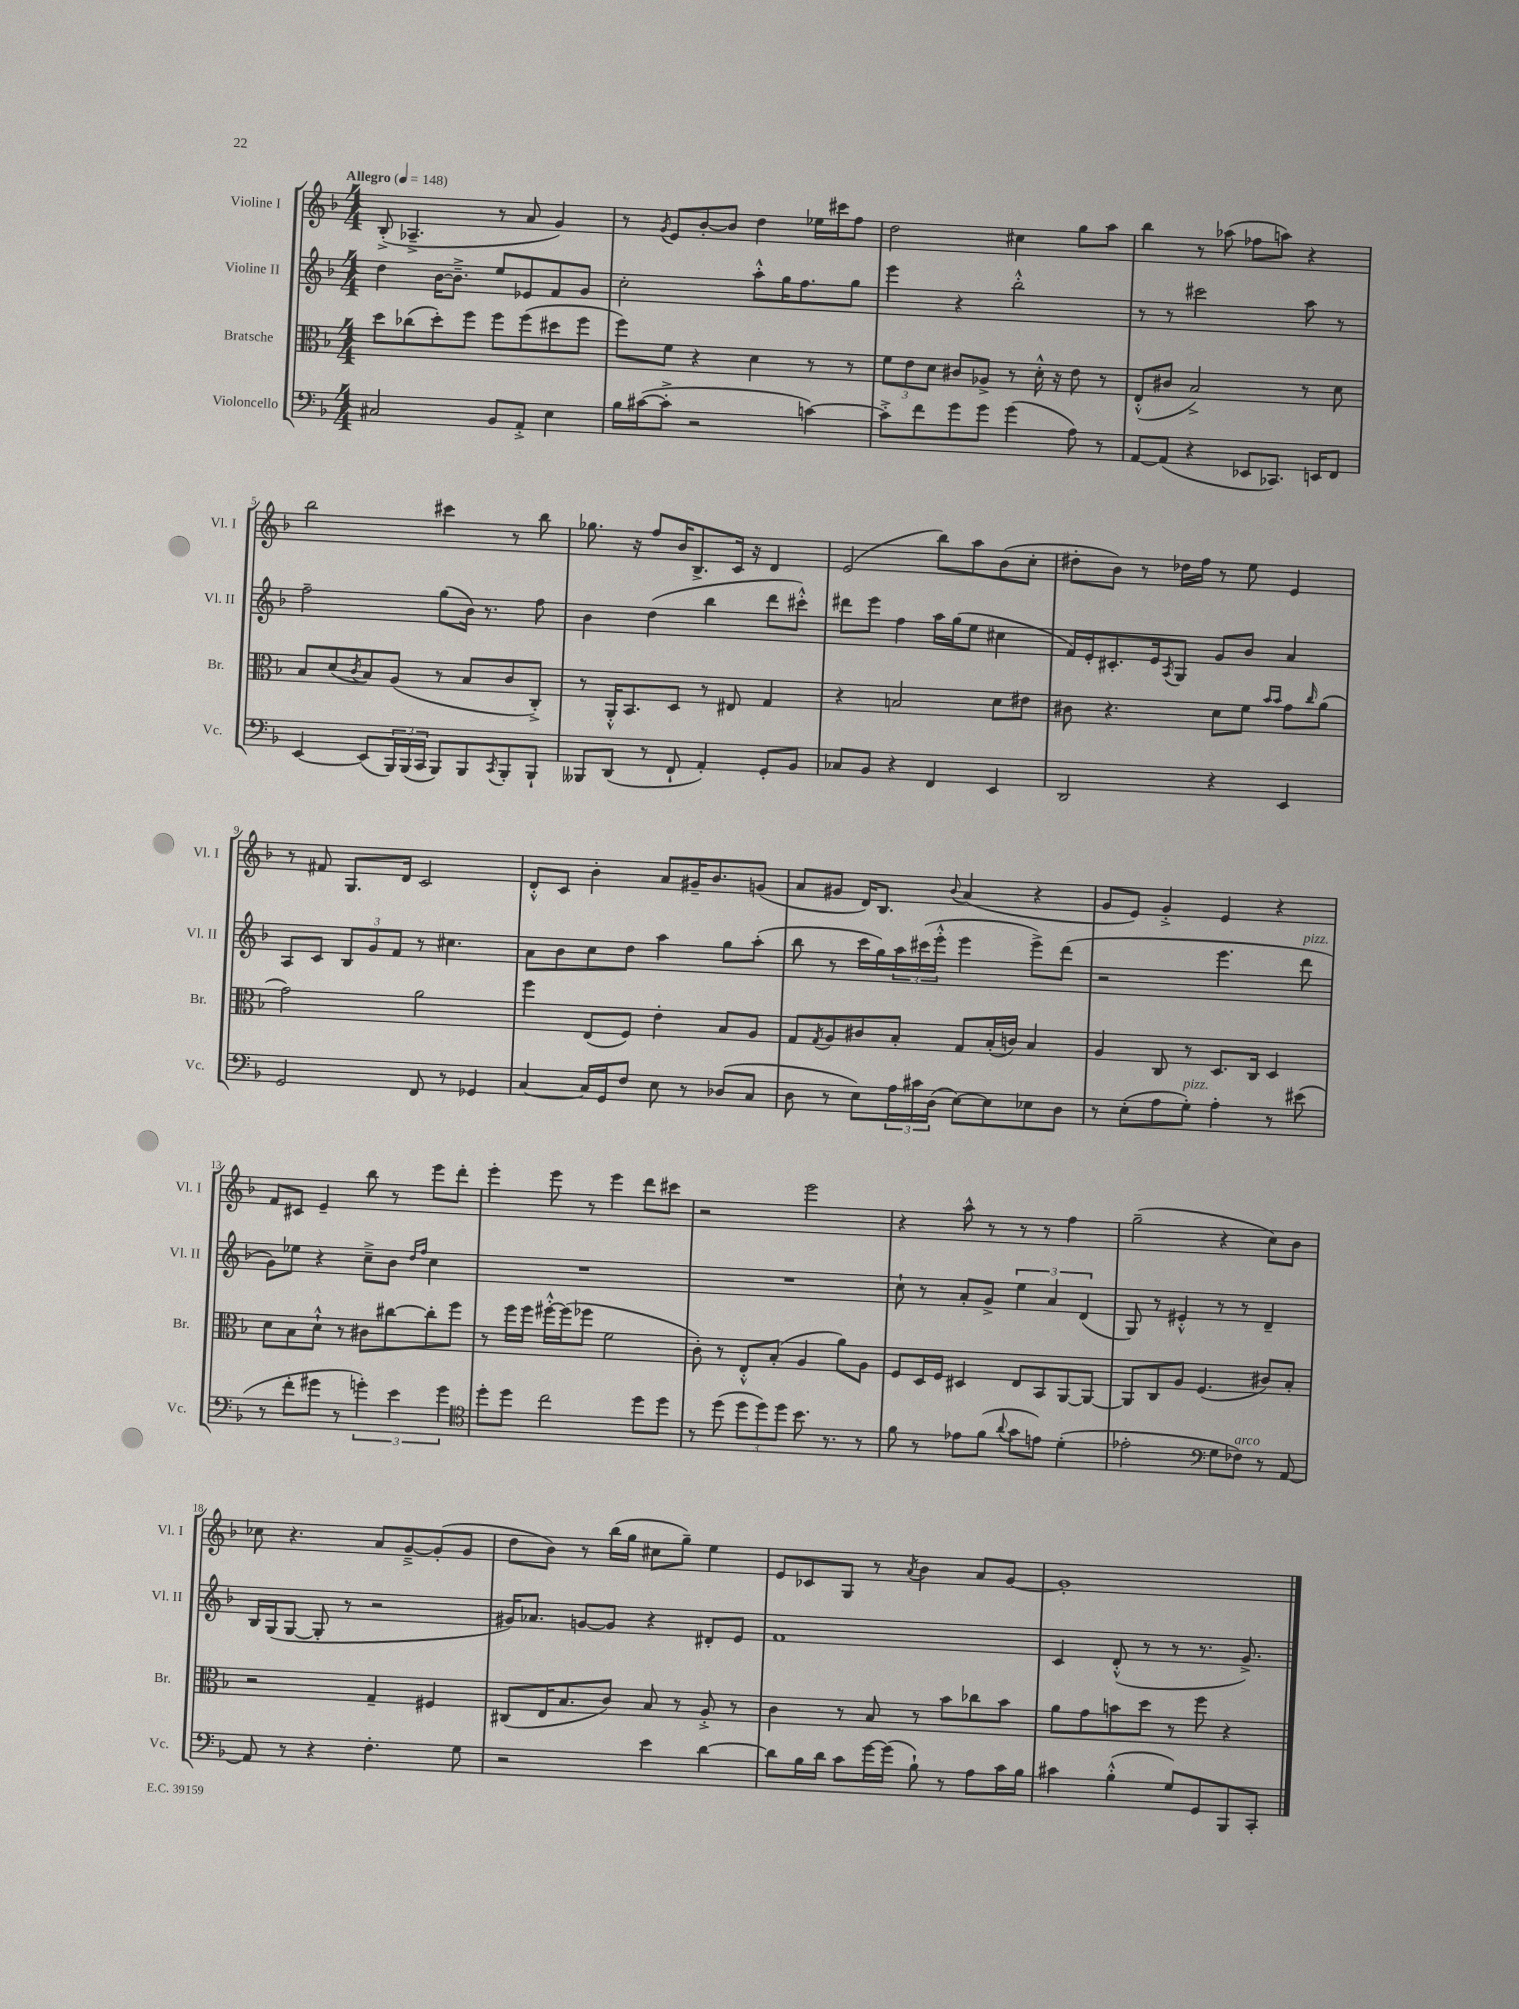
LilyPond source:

<<
\new StaffGroup <<
\new Staff = "s0" \with { instrumentName = "Violine I" shortInstrumentName = "Vl. I" } {
    \clef treble \key f \major \numericTimeSignature \time 4/4 \tempo "Allegro" 4 = 148
    bes8-.->( aes4.---> r8 a'8 g'4) |
    r8 \acciaccatura { g'8 } e'8 bes'8~-. bes'8 d''4 ees''16 cis'''16 f''8 |
    d''2 cis''4 g''8 a''8 |
    bes''4 r8 aes''8( fes''8 a''8) r4 |
    bes''2 cis'''4 r8 bes''8 |
    ges''8. r16 f''8 bes'16 bes8.-> c'16 r16 d'4 |
    e'2( bes''8) a''8 bes'8( c''8-. |
    dis''8-. bes'8) r8 des''16 f''16 r8 e''8 e'4 |
    r8 fis'8 g8. d'16 c'2 |
    d'8-.-^ c'8 bes'4-. a'8 gis'16-- bes'8. g'8( |
    a'8 gis'8 d'16) bes8. \appoggiatura { bes'8 } a'4( r4 |
    g'8 e'8) g'4-.-> e'4 r4 |
    f'8 cis'8 e'4-- bes''8 r8 e'''8 d'''8-. |
    e'''4-. e'''8 r8 e'''4 d'''8 cis'''8 |
    r2 e'''2 |
    r4 a''8-^ r8 r8 r8 f''4 |
    g''2--( r4 c''8) bes'8 |
    ces''8 r4. a'8 g'8~---> g'8-.( g'8 |
    d''8 bes'8) r8 bes''16( g''16 cis''8 g''8--) e''4 |
    e'8 ces'8 g8 r8 \acciaccatura { a'8 } bes'4 a'8 g'8~ |
    g'1-. \bar "|." |
}
\new Staff = "s1" \with { instrumentName = "Violine II" shortInstrumentName = "Vl. II" } {
    \clef treble \key f \major \numericTimeSignature \time 4/4
    d''4 bes'16~ bes'8.---> e''8 ees'8 f'8 g'8 |
    c''2-. a''8-.-^ g''16 f''8. g''8 |
    e'''4 r4 bes''2-.-^ |
    r8 r8 cis'''2 a''8 r8 |
    f''2-- g''8( bes'16) r8. f''8 |
    bes'4 d''4( bes''4 d'''8 cis'''8-.-^) |
    dis'''8 e'''8 f''4 a''16 g''16( e''8 cis''4 |
    f'16) e'16-. cis'8.-. e'16 \acciaccatura { a8 } g8 g'8 bes'8 a'4 |
    a8 c'8 \tuplet 3/2 { bes8 g'8 f'8 } r8 cis''4. |
    a'8 bes'8 c''8 d''8 a''4 g''8 a''8-.( |
    bes''8 r8 c'''16 g''16) \tuplet 3/2 { a''16 cis'''16( e'''16-.-^ } e'''4 e'''8->) d'''8( |
    r2 e'''4. d'''8^\markup { \italic "pizz." } |
    g'8) ees''8 r4 c''8---> bes'8 \grace { d''16 f''16 } c''4 |
    R1 |
    R1 |
    c''8-! r8 a'8-. g'8-> \tuplet 3/2 { e''4 a'4 d'4( } |
    g8) r8 eis'4-.-^ r8 r8 d'4-- |
    bes16 g16( g8~ g8-. r8 r2 |
    gis'16) aes'8. g'8~ g'8 r4 dis'8-. e'8 |
    f'1 |
    c'4 d'8-.-^( r8 r8 r8. g'8.->) \bar "|." |
}
\new Staff = "s2" \with { instrumentName = "Bratsche" shortInstrumentName = "Br." } {
    \clef alto \key f \major \numericTimeSignature \time 4/4
    d''8 ces''8( d''8-.) f''8 f''8 f''8( dis''8 f''8 |
    f''8) f'8 r4 d'4 r8 r8 |
    \tuplet 3/2 { f'8 e'8 d'8 } cis'8 aes8-> r8 d'16-.-^ r16 e'8 r8 |
    e8-.-^( cis'8 bes2->) r8 d'8 |
    bes8 d'8( \acciaccatura { c'8 } bes8) a8( r8 bes8 c'8 c8-.->) |
    r8 a,16-.-^ bes,8. d8 r8 eis8 g4 |
    r4 b2 d'8 eis'8 |
    cis'8 r4. d'8 f'8 \grace { bes'16 bes'16 } g'8 \grace { c''16 } a'8( |
    g'2) a'2 |
    f''4 e8( f8) e'4-. bes8 a8 |
    g8 \acciaccatura { g8 } a8 cis'8 bes8-. g8 bes16-.( c'16) bes4 |
    a4 c8 r8 d8. c16 d4 |
    d'8 bes8 d'8-!-^ r8 cis'8 cis''8~ cis''8-. f''8 |
    r8 f''16 f''16 fis''16~-.-^ fis''16( fes''8 f'2 |
    c'8-.) r8 e8-.-^ bes8-.( a4 a'8) a8 |
    f8 d16 f16 dis4 e8 bes,8 a,8~ a,8~ |
    a,8 c8 a8 f4.( cis'8) bes8-. |
    r2 g4-- fis4 |
    cis8( e16 bes8. c'8) bes8 r8 a8-.-> r8 |
    c'4 r8 bes8 r8 bes'8 ces''8 bes'8 |
    a'8 g'8 b'8 d''8 r8 f''8 r4 \bar "|." |
}
\new Staff = "s3" \with { instrumentName = "Violoncello" shortInstrumentName = "Vc." } {
    \clef bass \key f \major \numericTimeSignature \time 4/4
    cis2 bes,8 a,8-.-> e4 |
    bes16 cis'16~( cis'8-.-> r2 c'4~) |
    c'8-.-> f'8 g'8 g'8 g'4( a8) r8 |
    a,8~ a,8( r4 ees,8 ces,8.) e,16 f,8 |
    e,4~ e,8( \tuplet 3/2 { bes,,16) bes,,16( c,16 } bes,,8) bes,,8 \acciaccatura { c,8 } bes,,8-. bes,,8-! |
    beses,,8 d,8( r8 f,8-! a,4-.) g,8-. bes,8 |
    ces8 bes,8 r4 f,4 e,4 |
    d,2 r4 e,4 |
    g,2 f,8 r8 ges,4 |
    c4~ c16 g,16 f8 e8 r8 des8( c8 |
    d8 r8 e8) \tuplet 3/2 { a16 cis'16 d16( } e8~) e8 ees8 d8 |
    r8 e8-.( a8 g8-.^\markup { \italic "pizz." }) a4-. r8 eis'8( |
    r8 f'8-. gis'8 r8 \tuplet 3/2 { g'4-.) e'4 g'4 } |
    \clef tenor d''8-. d''8 c''2 d''8 d''8 |
    r8 d''8( \tuplet 3/2 { d''8 d''8) d''8 } bes'8. r8. r8 |
    f'8 r8 ees'8 f'8( \appoggiatura { a'8 } g'8 e'8) d'4-.( |
    ees'2-. \clef bass g8 fes8^\markup { \italic "arco" }) r8 a,8~ |
    a,8 r8 r4 f4.-. g8 |
    r2 e'4 d'4~ |
    d'8 bes16 d'16 c'8 g'16~ g'16( bes8-!) r8 a8 c'16 bes16 |
    cis'4 bes4-.-^( g8) g,8 bes,,8 c,8-. \bar "|." |
}
>>
>>
